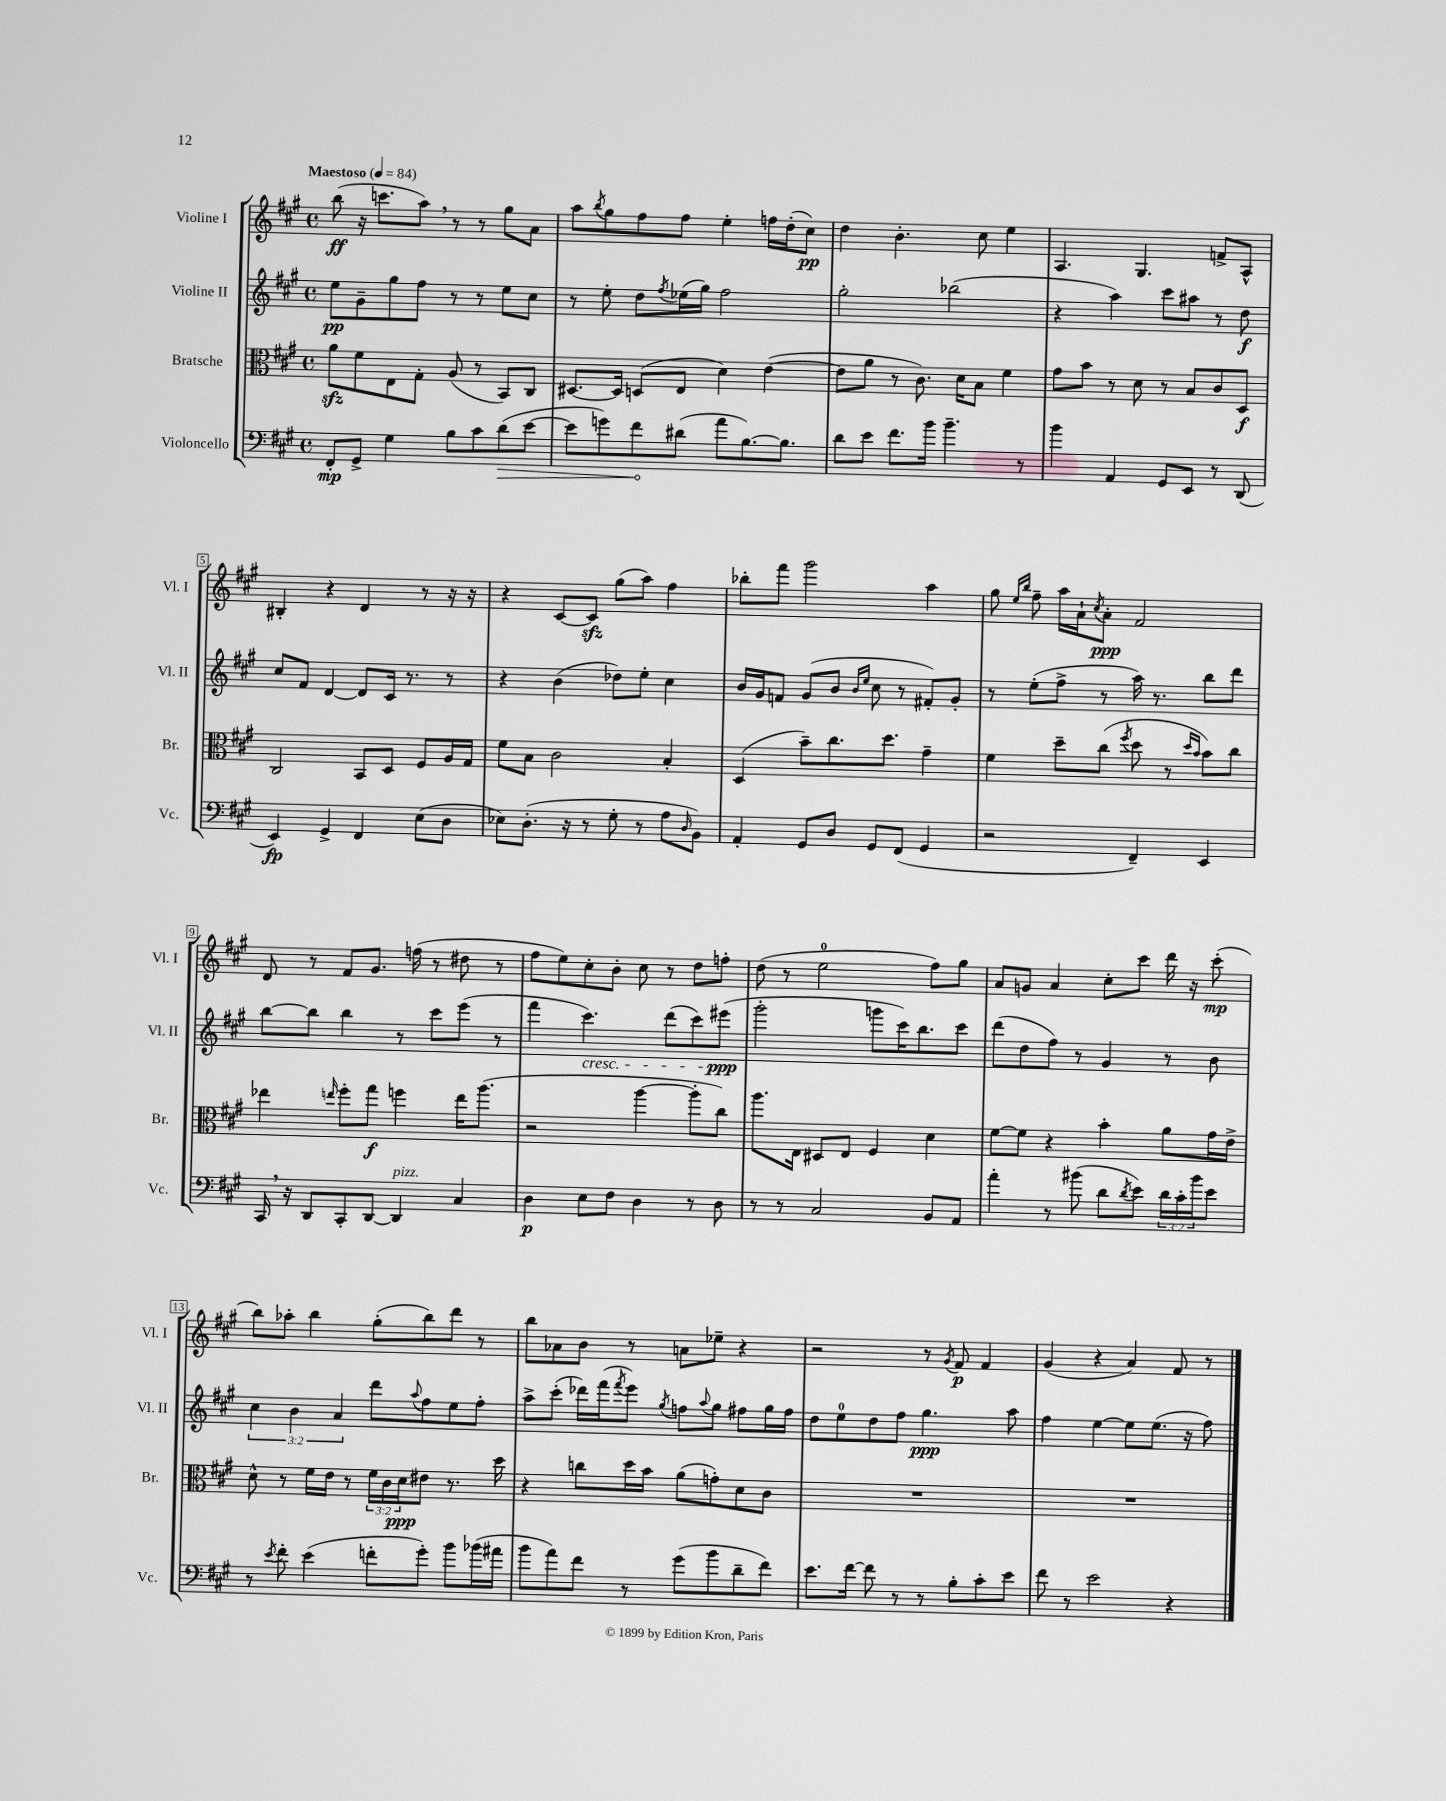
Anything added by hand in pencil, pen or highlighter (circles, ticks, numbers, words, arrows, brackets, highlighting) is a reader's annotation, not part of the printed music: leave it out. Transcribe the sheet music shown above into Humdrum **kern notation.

**kern	**kern	**kern	**kern
*staff4	*staff3	*staff2	*staff1
*clefF4	*clefC3	*clefG2	*clefG2
*k[f#c#g#]	*k[f#c#g#]	*k[f#c#g#]	*k[f#c#g#]
*M4/4	*M4/4	*M4/4	*M4/4
*met(c)	*met(c)	*met(c)	*met(c)
*MM84	*MM84	*MM84	*MM84
8FF#'	8a	8ee	(8bb
8GG#^	8f#	8g#~	16r
.	.	.	8.ccc
4G#	8E	8gg#	.
.	8G#'	8ff#	8aa)
8B	(8A	8r	8r
8c#	8r	8r	8r
(8d	8BB)	8ee	8gg#
[8e	8C#	8cc#	8a
=	=	=	=
8e]	[8.D#	8r	8aa
.	.	.	8qbb
8g)	.	8ee'	8gg#
.	16D#]	.	.
8f#	(8D	8dd	8ff#
.	.	8qff#	.
(8d#	8E	(16ee-	8ff#
.	.	16gg#)	.
8a	4d)	2ff#	4ee'
[8.B)	.	.	.
.	([4e	.	16ff
8.B]	.	.	(16dd'
.	.	.	8cc#)
=	=	=	=
8d	8e]	2gg#'	4dd
8e	8a	.	.
8.f#	8r	.	4.b'
.	8.c#)	.	.
16b	.	.	.
4.b~	.	(2bb-	.
.	16d	.	.
.	8B	.	8cc#
.	4f#	.	4ee
8r	.	.	.
=	=	=	=
4b	8g#	4r	4.A
.	8b	.	.
4AA	8r	4aa)	.
.	8d	.	4.G#
8GG#	8r	8ccc#	.
8EE	8B	8aa#	.
8r	8c#	8r	8f^
(8DD	8D	8dd	8A^^
=	=	=	=
4EE)	2C#	8cc#	4B#'
.	.	8f#	.
4GG#^	.	[4d	4r
4FF#	8BB	8d]	4d
.	8D	16c#	.
.	.	8.r	.
(8E	8F#	.	8r
8D	16A	8r	16r
.	16G#	.	16r
=	=	=	=
8E-)	8f#	4r	4r
(8.D'	8B	.	.
.	2c#	(4b	[8c#
16r	.	.	.
8r	.	.	8c#]
8G#'	.	8dd-)	(8gg#
8r	.	8ee'	8aa)
8A	4B'	4cc#	4ff#
16qqD	.	.	.
8BB)	.	.	.
=	=	=	=
4AA'	(4D	16b	8bb-'
.	.	16g#	.
.	.	8f	8fff#
8GG#	8b~)	(8g#	2ggg#
8D	8.cc#	8b	.
.	.	16qqb	.
.	.	16qqee	.
8GG#	.	8cc#	.
.	8.dd	.	.
(8FF#	.	8r	.
4GG#	4g#~	8f#')	4aa
.	.	8g#'	.
=	=	=	=
2r	4f#	8r	8gg#
.	.	.	16qqee
.	.	.	16qqbb
.	.	(8ee'	8ff#~
.	8dd~	8ff#^	16aa
.	.	.	16a`
.	.	.	8qcc#
.	(8cc#	8r	8a'
.	8qff#	.	.
4FF#~)	8dd	16aa)	2f#
.	.	8.r	.
.	8r	.	.
.	16qqdd	.	.
.	16qqb	.	.
4EE	8b)	8bb	.
.	8cc#	8ddd	.
=	=	=	=
16CC#	4ee-	[8bb	8d
16r	.	.	.
8DD	.	8bb]	8r
.	16qqee	.	.
8CC#'	8ff#'	4bb	8f#
[8DD	8gg#	.	8.g#
4DD]	4ff	8r	.
.	.	.	(16ff
.	.	8ccc#	8r
4C#	16ee	(8eee	8dd#
.	(8.aa	.	.
.	.	8r	8r
=	=	=	=
4D	2r	4fff#	8ff#
.	.	.	8ee)
8E	.	4.ccc#)	8cc#'
8F#	.	.	8b'
4D	[4aa	.	8cc#
.	.	(8ddd	8r
8r	8aa']	8ccc#)	8dd
8D	8cc#)	(8eee#	8ff'
=	=	=	=
8r	8.aa	2ggg#'	(8dd
8r	.	.	8r
.	16E	.	.
2C#	8D#	.	2ee
.	8E	.	.
.	4F#	8ggg	.
.	.	16ccc#)	.
.	.	8.bb	.
8BB	4d	.	8ff#)
8AA	.	8ccc#	8gg#
=	=	=	=
4a'	[8f#	(8ddd	8a
.	8f#]	8dd	8g
8r	4r	8ff#)	4a
(8b#	.	8r	.
8d	4b'	4g#	8cc#'
8qd	.	.	.
8e)	.	.	8ccc#
24d	8a	8r	16ddd
24c#'	.	.	.
.	.	.	16r
24b#	.	.	.
8e	16g#	8b	(8ccc#'
.	16e^	.	.
=	=	=	=
8r	8d^^	6cc#	8bb)
8qe	.	.	.
8f#'	8r	.	8aa-'
.	.	6b	.
(4e	16f#	.	4bb
.	16e	.	.
.	.	6a	.
.	8r	.	.
8f'	24f#	8ddd	(8gg#'
.	24c#	.	.
.	24d	.	.
.	.	8qqaa	.
8g#')	8e#	8ff#	8bb)
8b	8.r	8ee	8ddd
(16b-	.	8ff#'	8r
16a#	16dd	.	.
=	=	=	=
8b	4r	8aa^	8bb
8a)	.	(8ccc#'	8a-
8f#	8cc	16ddd-)	8b
.	.	(16fff#	.
.	.	8qfff#	.
8r	16dd	8eee)	8r
.	16b	.	.
.	.	8qgg#	.
(8g#	(8a	8ff	8a
.	.	8qqaa	.
8b	8g')	8gg#	8ee-~
8d~	8d	8ff#	4r
8f#)	8c#	16gg#	.
.	.	16ff#	.
=	=	=	=
8.e	1r	8dd	2r
.	.	8ee	.
[16f#	.	.	.
8f#]	.	8dd	.
8r	.	8ff#	.
8r	.	4.gg#	8r
.	.	.	8qg#
8B'	.	.	8f#
8c#'	.	.	4f#
8e	.	8aa	.
=	=	=	=
8f#	1r	4ff#	(4g#
8r	.	.	.
2e	.	[4ee	4r
.	.	8ee]	4a)
.	.	(8.ee	.
4r	.	.	8f#
.	.	16r	.
.	.	8ff#)	8r
==	==	==	==
*-	*-	*-	*-
